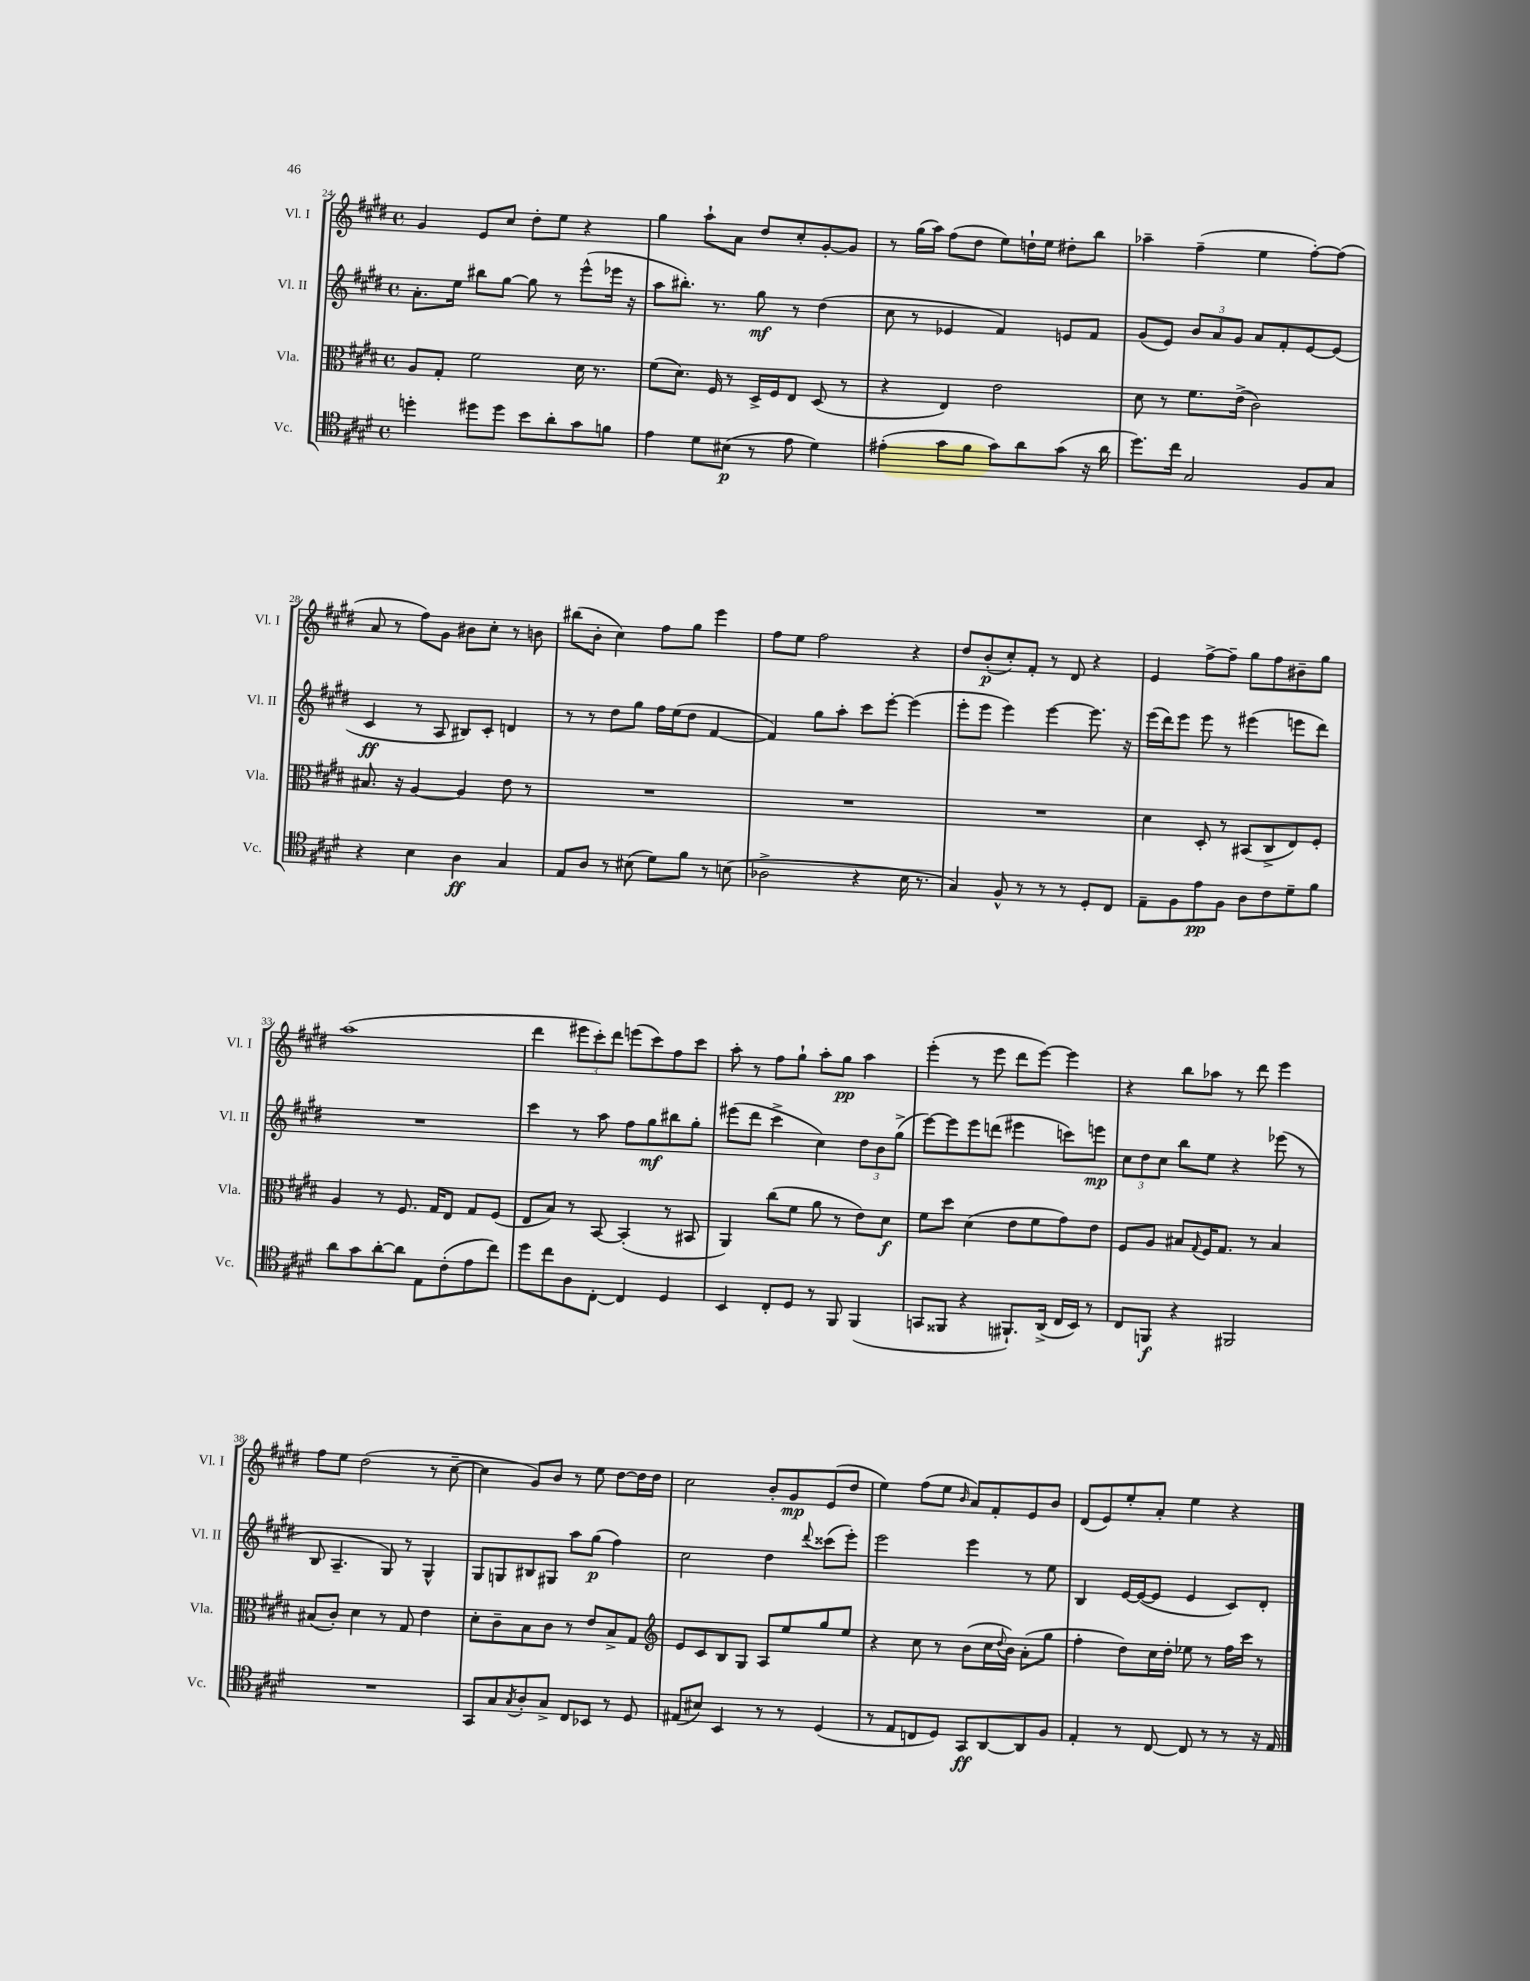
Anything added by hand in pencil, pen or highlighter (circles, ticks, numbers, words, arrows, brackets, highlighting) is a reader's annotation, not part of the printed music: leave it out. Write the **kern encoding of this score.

**kern	**kern	**kern	**kern
*staff4	*staff3	*staff2	*staff1
*clefC4	*clefC3	*clefG2	*clefG2
*k[f#c#g#d#]	*k[f#c#g#d#]	*k[f#c#g#d#]	*k[f#c#g#d#]
*M4/4	*M4/4	*M4/4	*M4/4
*met(c)	*met(c)	*met(c)	*met(c)
4dd'	8A	8.a'	4g#
.	8G#'	.	.
.	.	16ee	.
8dd#	2f#	8bb#	8e
8dd#	.	[8gg#	8cc#
8b	.	8gg#]	8dd#'
8a'	.	8r	8ee
8g#	16d#	(8eee^^	4r
.	8.r	.	.
8f	.	16eee-	.
.	.	16r	.
=	=	=	=
4e	(8f#	8aa	4gg#
.	8.d#)	8.bb#')	.
8d#	.	.	8aa`
.	16F#	8.r	.
(8B#	8r	.	8a
8r	16D#^	8gg#	8dd#
.	16F#	.	.
8e	8E	8r	8cc#'
4d#)	(8D#	(4dd#	[8g#'
.	8r	.	8g#]
=	=	=	=
(4e#'	4r	8cc#	8r
.	.	8r	(16gg#
.	.	.	16aa)
8g#	4E)	4e-	(8ff#
8f#	.	.	8dd#
8g#)	2e	4f#)	8ee)
8a	.	.	16dd`
.	.	.	16ee
(8g#	.	8e	8dd#'
16r	.	8f#	8bb
16a	.	.	.
=	=	=	=
8.dd#)	8d#	(8g#	4aa-~
.	8r	8e)	.
16cc#	.	.	.
2G#	8.f#	12b	(4ff#~
.	.	12a	.
.	.	12g#	.
.	(16e^	.	.
.	2c#)	8a	4ee
.	.	8f#'	.
8F#	.	[8e	[8ff#')
8G#	.	(8e]	(8ff#]
=	=	=	=
4r	8.B#	4c#	8a
.	.	.	8r
.	16r	.	.
4B	[4A	8r	8ff#)
.	.	8A	8g#
4A	4A]	8B#)	8b#
.	.	8c#'	8cc#'
4G#	8e	4d	8r
.	8r	.	8b
=	=	=	=
8E	1r	8r	(8bb#
8A	.	8r	8b'
8r	.	8dd#	4cc#)
(8B#	.	8gg#	.
8d#)	.	16ff#	8ff#
.	.	(16ee	.
8f#	.	8dd#	8gg#
8r	.	[4f#	4eee
(8B	.	.	.
=	=	=	=
2A-^	1r	4f#])	8ff#
.	.	.	8ee
.	.	8gg#	2ff#
.	.	8aa'	.
4r	.	8ccc#	.
.	.	[8eee'	.
16B	.	(4eee]	4r
8.r	.	.	.
=	=	=	=
4G#)	1r	8eee'	8dd#
.	.	8eee	(8b'
8F#^^	.	4eee)	8cc#')
8r	.	.	8f#'
8r	.	[4eee	8r
8r	.	.	8d#
8D#'	.	8.eee]	4r
8C#	.	.	.
.	.	16r	.
=	=	=	=
8E~	4d#	(16eee	4e
.	.	16ddd#)	.
8F#	.	8eee	.
8e	8D#'	8eee	[8ff#^
8F#	8r	8r	8ff#~]
8A	(8BB#	(4eee#	8gg#
8c#	8C#^	.	8ff#
8d#~	8E)	8eee	8b#~
8f#	8F#'	8ddd#)	8gg#
=	=	=	=
8a	4A	1r	(1aa
8g#	.	.	.
[8a'	8r	.	.
8a]	8.F#	.	.
8E	.	.	.
.	16G#	.	.
(8c#'	8E	.	.
8e	8G#	.	.
8cc#)	(8F#	.	.
=	=	=	=
8dd#	8E	4ccc#	4ddd#
8cc#	8B)	.	.
8A	8r	8r	12eee#
.	.	.	12ccc#')
[8C#'	[8BB	8aa	.
.	.	.	12ddd#
4C#]	(4BB']	8ff#	(8eee
.	.	8gg#	8ccc#)
4D#	8r	8bb#	8ff#
.	8BB#	8gg#'	8ccc#
=	=	=	=
4BB	4AA)	(8eee#	8aa'
.	.	8ddd#	8r
8C#'	(8cc#	4ccc#^	8ff#
8D#	8f#	.	8gg#`
8r	8a	4cc#)	8aa'
8FF#	8r	.	8gg#
(4FF#	8e)	12dd#	4aa
.	.	12b	.
.	8d#	.	.
.	.	(12gg#^	.
=	=	=	=
8GG	8f#	[8eee)	(4eee'
8FF##	8dd#	8eee]	.
4r	(4d#	8eee	8r
.	.	(8ddd	8eee
8.FF#`)	8e	4eee#	8ddd#
.	8f#	.	[8eee)
(16AA^	.	.	.
16C#	8g#)	8ccc)	4eee]
16BB)	.	.	.
8r	8e	8eee	.
=	=	=	=
8C#	8F#	12cc#	4r
.	.	12dd#	.
8FF	8A	.	.
.	.	12cc#	.
4r	8B#	8bb	8bb
.	8qqG#	.	.
.	16F#	8ee	8aa-
.	8.G#	.	.
2FF#	.	4r	8r
.	8r	.	8ddd#
.	4B#	(8eee-	4eee
.	.	8r	.
=	=	=	=
1r	(8B#	8B	8ff#
.	8c#')	4.A~	8ee
.	4d#	.	(2dd#
.	8r	8G#)	.
.	8G#	8r	.
.	4e	4G#^^	8r
.	.	.	[8cc#~
=	=	=	=
8GG#	8d#'	8G#	4cc#]
8G#	8c#~	8G	.
8qG#	.	.	.
8A'	8B	8B#	8g#)
8G#^	8c#	8G#	8b
8C#	8r	8aa	8r
8BB-	8e	(8gg#	8ee
8r	8B^	4ff#)	[8dd#
8D#	8G#	.	16dd#]
.	.	.	16dd#
=	=	=	=
*	*clefG2	*	*
(8E#	8e	2cc#	2cc#
8B#)	8c#	.	.
4BB	8B	.	.
.	8G#	.	.
8r	8A	4dd#	8b'
8r	8ee	.	8g#
.	.	8qqddd#	.
(4D#	8gg#	(8ccc##	(8e
.	8ee	8eee')	8dd#
=	=	=	=
8r	4r	2eee	4ee)
8E	.	.	.
8C	8cc#	.	(8ff#
8D#)	8r	.	8ee
.	.	.	16qqb
8GG#	(8b	4eee	8a)
[8AA	16cc#	.	8f#'
.	8qqdd#	.	.
.	16b)	.	.
8AA]	(8a'	8r	8e
8F#	8gg#	8ee	8b
=	=	=	=
4E'	4ff#'	4B	(8d#
.	.	.	8e)
8r	8dd#)	[16e	8ee'
.	.	(16e_	.
[8C#	16cc#	8e]	8a'
.	16dd#'	.	.
8C#]	8ee-	4e	4ee
8r	8r	.	.
8r	16ff#	8c#)	4r
.	16ccc#	.	.
16r	8r	8d#'	.
16E	.	.	.
==	==	==	==
*-	*-	*-	*-
